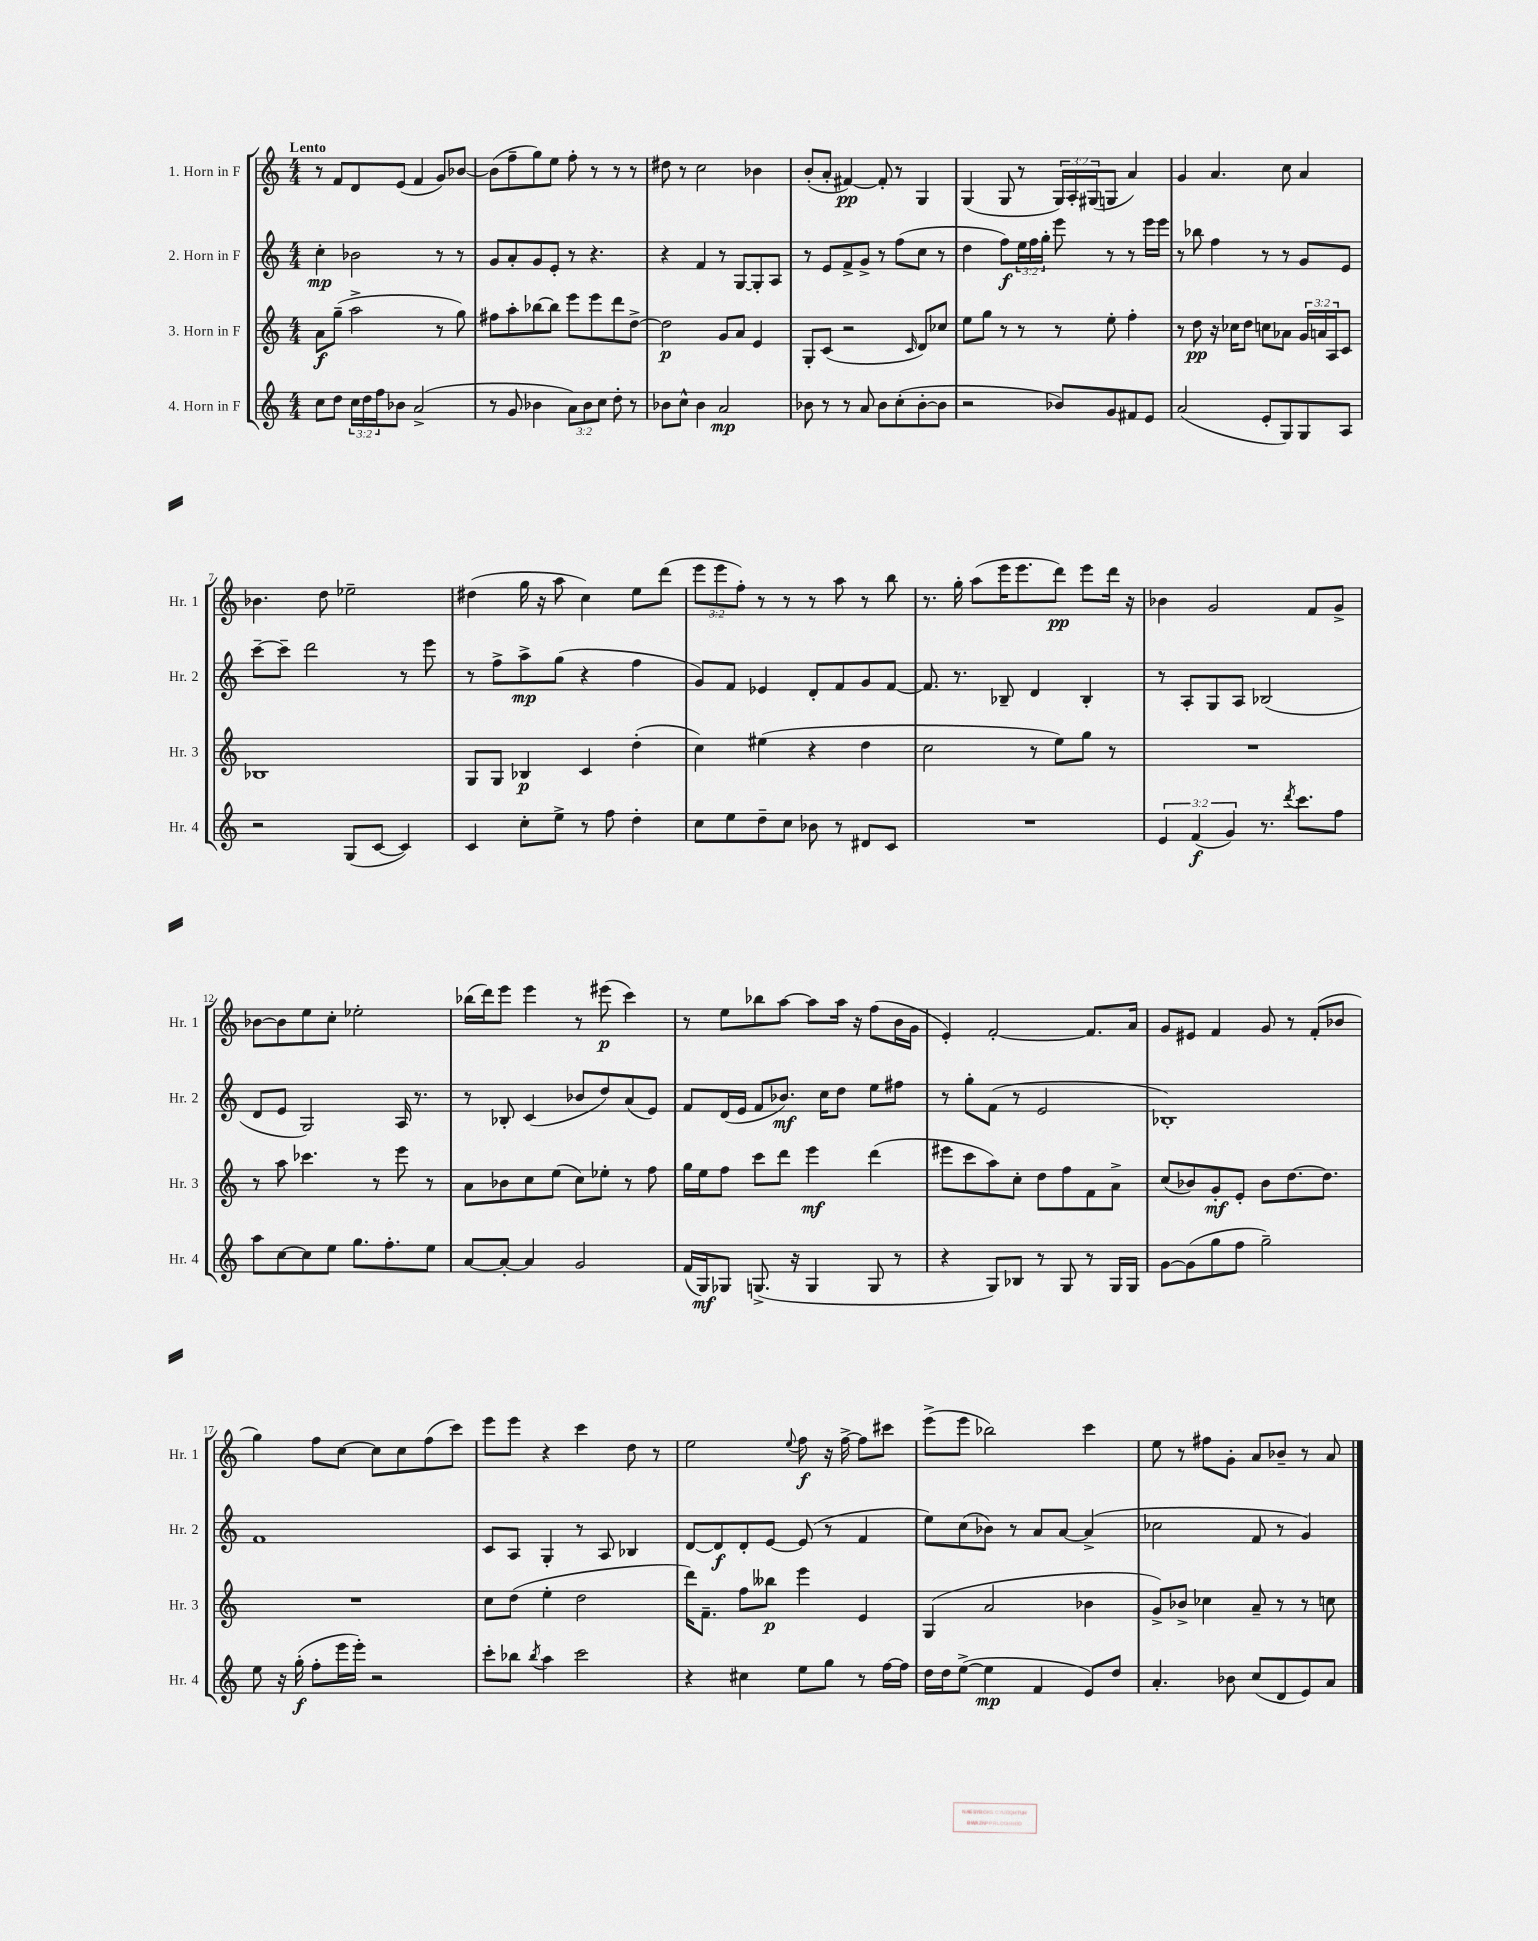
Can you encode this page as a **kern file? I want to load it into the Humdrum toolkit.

**kern	**kern	**kern	**kern
*staff4	*staff3	*staff2	*staff1
*clefG2	*clefG2	*clefG2	*clefG2
*k[]	*k[]	*k[]	*k[]
*M4/4	*M4/4	*M4/4	*M4/4
8cc\L	8a\L	4cc'\	8r
8dd\J	(8gg~\J	.	8f/L
24cc\LL	2aa^\	2b-\	8d/
24dd\	.	.	.
24ff\J	.	.	.
8b-\J	.	.	(8e/J
(2a^/	.	.	4f/
.	8r	8r	8g/L)
.	8gg\)	8r	[8b-/J
=	=	=	=
8r	8ff#\L	8g/L	(8b-\]L
8g/	8aa'\	8a'/	8ff~\
4b-\	[8bb-\	8g/	8gg\)
.	8bb-\]J	8e'/J	8ee\J
12a\L)	8eee\L	8r	8ff'\
12b-\	.	.	.
.	8eee\	4.r	8r
12cc\J	.	.	.
8dd'\	8ddd\	.	8r
8r	[8dd^\J	.	8r
=	=	=	=
8b-\L	2dd\]	4r	8dd#\
8cc^^\J	.	.	8r
4b-\	.	4f/	2cc\
2a/	8g/L	8r	.
.	8a/J	[8G/L	.
.	4e/	8G'/]	4b-\
.	.	8A/J	.
=	=	=	=
8b-\	8G'/L	8r	(8b'/L
8r	(8c/J	8e/L	8a'/J
8r	2r	8f^/	[4f#/)
8a/	.	8g^/J	.
8b-\L	.	8r	8f#'/]
(8cc'\	.	(8ff\L	8r
.	16qqc/	.	.
[8b-'\	8d/L)	8cc\J	4G/
8b-\]J	8cc-/J	8r	.
=	=	=	=
2r	8ee\L	4dd\	(4G/
.	8gg\J	.	.
.	8r	8ff\L)	8G/
.	8r	24ee\L	8r
.	.	24ff\	.
.	.	24gg'\JJ	.
8b-/L)	8r	8eee\	24G/LL)
.	.	.	24A'/
.	.	.	(24G#/J
8g/	8ee'\	8r	8G/J
8f#/	4ff'\	8r	4a/)
8e/J	.	16eee\LL	.
.	.	16eee\JJ	.
=	=	=	=
(2a/	8r	8r	4g/
.	8dd\	8bb-\	.
.	16r	4ff\	4.a/
.	16cc-\LK	.	.
.	8dd\J	.	.
8e'/L	8cc\L	8r	.
8G/)	8a-\J	8r	8cc\
8G/	24g/LL	8g/L	4a/
.	24a/	.	.
.	24A/J	.	.
8A/J	8c/J	8e/J	.
=	=	=	=
2r	1B-	[8ccc~\L	4.b-\
.	.	8ccc~\]J	.
.	.	2ddd\	.
.	.	.	8dd\
(8G/L	.	.	2ee-~\
[8c/J	.	.	.
4c/])	.	8r	.
.	.	8eee\	.
=	=	=	=
4c/	8G/L	8r	(4dd#\
.	8G/J	8ff^\L	.
8cc'\L	4B-/	8aa^\	16gg\
.	.	.	16r
8ee^\J	.	(8gg\J	8aa\
8r	4c/	4r	4cc\)
8ff\	.	.	.
4dd'\	(4dd'\	4ff\	8ee\L
.	.	.	(8ddd\J
=	=	=	=
8cc\L	4cc\)	8g/L)	12eee\L
.	.	.	12eee\
8ee\	.	8f/J	.
.	.	.	12ff'\J)
8dd~\	(4ee#\	4e-/	8r
8cc\J	.	.	8r
8b-\	4r	8d'/L	8r
8r	.	8f/	8aa\
8d#/L	4dd\	8g/	8r
8c/J	.	[8f/J	8bb\
=	=	=	=
1r	2cc\	8.f/]	8.r
.	.	8.r	16gg'\
.	.	.	(8aa\L
.	.	8B-~/	16eee\K
.	.	.	8.eee\
.	8r	4d/	.
.	8ee\L)	.	8ddd\J)
.	8gg\J	4B-'/	8eee\L
.	8r	.	16ddd\Jk
.	.	.	16r
=	=	=	=
6e/	1r	8r	4b-\
.	.	8A'/L	.
(6f/	.	.	.
.	.	8G/	2g/
6g/)	.	.	.
.	.	8A/J	.
8.r	.	(2B-/	.
8qddd/	.	.	.
8.ccc\L	.	.	.
.	.	.	8f/L
8ff\J	.	.	8g^/J
=	=	=	=
8aa\L	8r	8d/L	[8b-\L
[8cc\	8aa\	8e/J	8b-\]
8cc\]	4.ccc-\	2G/)	8ee\
8ee\J	.	.	8cc'\J
8.gg\L	.	.	2ee-'\
.	8r	.	.
8.ff'\	.	.	.
.	8eee\	16A/	.
.	.	8.r	.
8ee\J	8r	.	.
=	=	=	=
[8a/L	8a\L	8r	(16bb-\LL
.	.	.	16ddd\J)
8a'/_J	8b-\	8B-'/	8eee\J
4a/]	8cc\	(4c/	4eee\
.	(8ee\J	.	.
2g/	8cc\L)	8b-/L	8r
.	8ee-'\J	8dd/)	(8eee#\
.	8r	(8a/	4ccc\)
.	8ff\	8e/J)	.
=	=	=	=
(16f/LL	16gg\LL	8f/L	8r
16G/J)	16ee\J	.	.
8G-/J	8ff\J	(16d/L	8ee\L
.	.	16e/JJ	.
(8.G^/	8ccc\L	8f/L	8bb-\
.	8ddd\J	8.b-/J)	[8aa\J
16r	.	.	.
4G/	4eee\	.	8aa\]L
.	.	16cc\LK	.
.	.	8dd\J	16aa\Jk
.	.	.	16r
8G/	(4ddd\	8ee\L	(8ff\L
8r	.	8ff#\J	16b\L
.	.	.	16g\JJ
=	=	=	=
4r	8eee#\L	8r	4e'/)
.	8ccc\	8gg'\L	.
8G/L)	8aa\)	(8f\J	[2f'/
8B-/J	8cc'\J	8r	.
8r	8dd\L	2e/	.
8G/	8ff\	.	.
8r	8f\	.	8.f/]L
16G/LL	8a^\J	.	.
16G/JJ	.	.	16a/Jk
=	=	=	=
[8g\L	(8cc/L	1B-')	8g/L
(8g\]	8b-/)	.	8e#/J
8gg\	8g'/	.	4f/
8ff\J	8e'/J	.	.
2gg~\)	8b-\L	.	8g/
.	[8.dd\	.	8r
.	.	.	(8f'/L
.	8.dd\]J	.	.
.	.	.	8b-/J
=	=	=	=
8ee\	1r	1f	4gg\)
16r	.	.	.
(16gg'\	.	.	.
8ff'\L	.	.	8ff\L
16eee\L	.	.	[8cc\J
16eee'\JJ)	.	.	.
2r	.	.	8cc\]L
.	.	.	8cc\
.	.	.	(8ff\
.	.	.	8ccc\J)
=	=	=	=
8ccc'\L	8cc\L	8c/L	8eee\L
8bb-\J	(8dd\J	8A/J	8eee\J
8qbb-/	.	.	.
4aa\	4ee'\	4G'/	4r
2ccc\	2dd\	8r	4ccc\
.	.	8A/	.
.	.	4B-/	8dd\
.	.	.	8r
=	=	=	=
4r	16ddd\LK)	[8d/L	2ee\
.	8.f~\J	.	.
.	.	8d/]	.
4cc#\	8ff\L	8d'/	.
.	8bb--\J	[8e/J	.
.	.	.	8qqee/
8ee\L	4eee\	(8e/]	8ff\
8gg\J	.	8r	16r
.	.	.	[16ff^\
8r	4e/	4f/	8ff\]L
[16ff\LL	.	.	8ccc#\J
16ff\]JJ	.	.	.
=	=	=	=
16dd\LL	(4G/	8ee\L)	(8eee^\L
16dd\J	.	.	.
([8ee^\J	.	(8cc\	8eee\J
4ee\]	2a/	8b-\J)	2bb-\)
.	.	8r	.
4f/	.	8a/L	.
.	.	[8a/J	.
8e/L)	4b-\	(4a^/]	4ccc\
8dd/J	.	.	.
=	=	=	=
4.a'/	8g^/L)	2cc-\	8ee\
.	8b-^/J	.	8r
.	4cc-\	.	8ff#\L
8b-\	.	.	8g'\J
(8cc/L	8a~/	8f/	8a/L
8d/	8r	8r	8b-~/J
8e/)	8r	4g/)	8r
8a/J	8cc\	.	8a/
==	==	==	==
*-	*-	*-	*-
